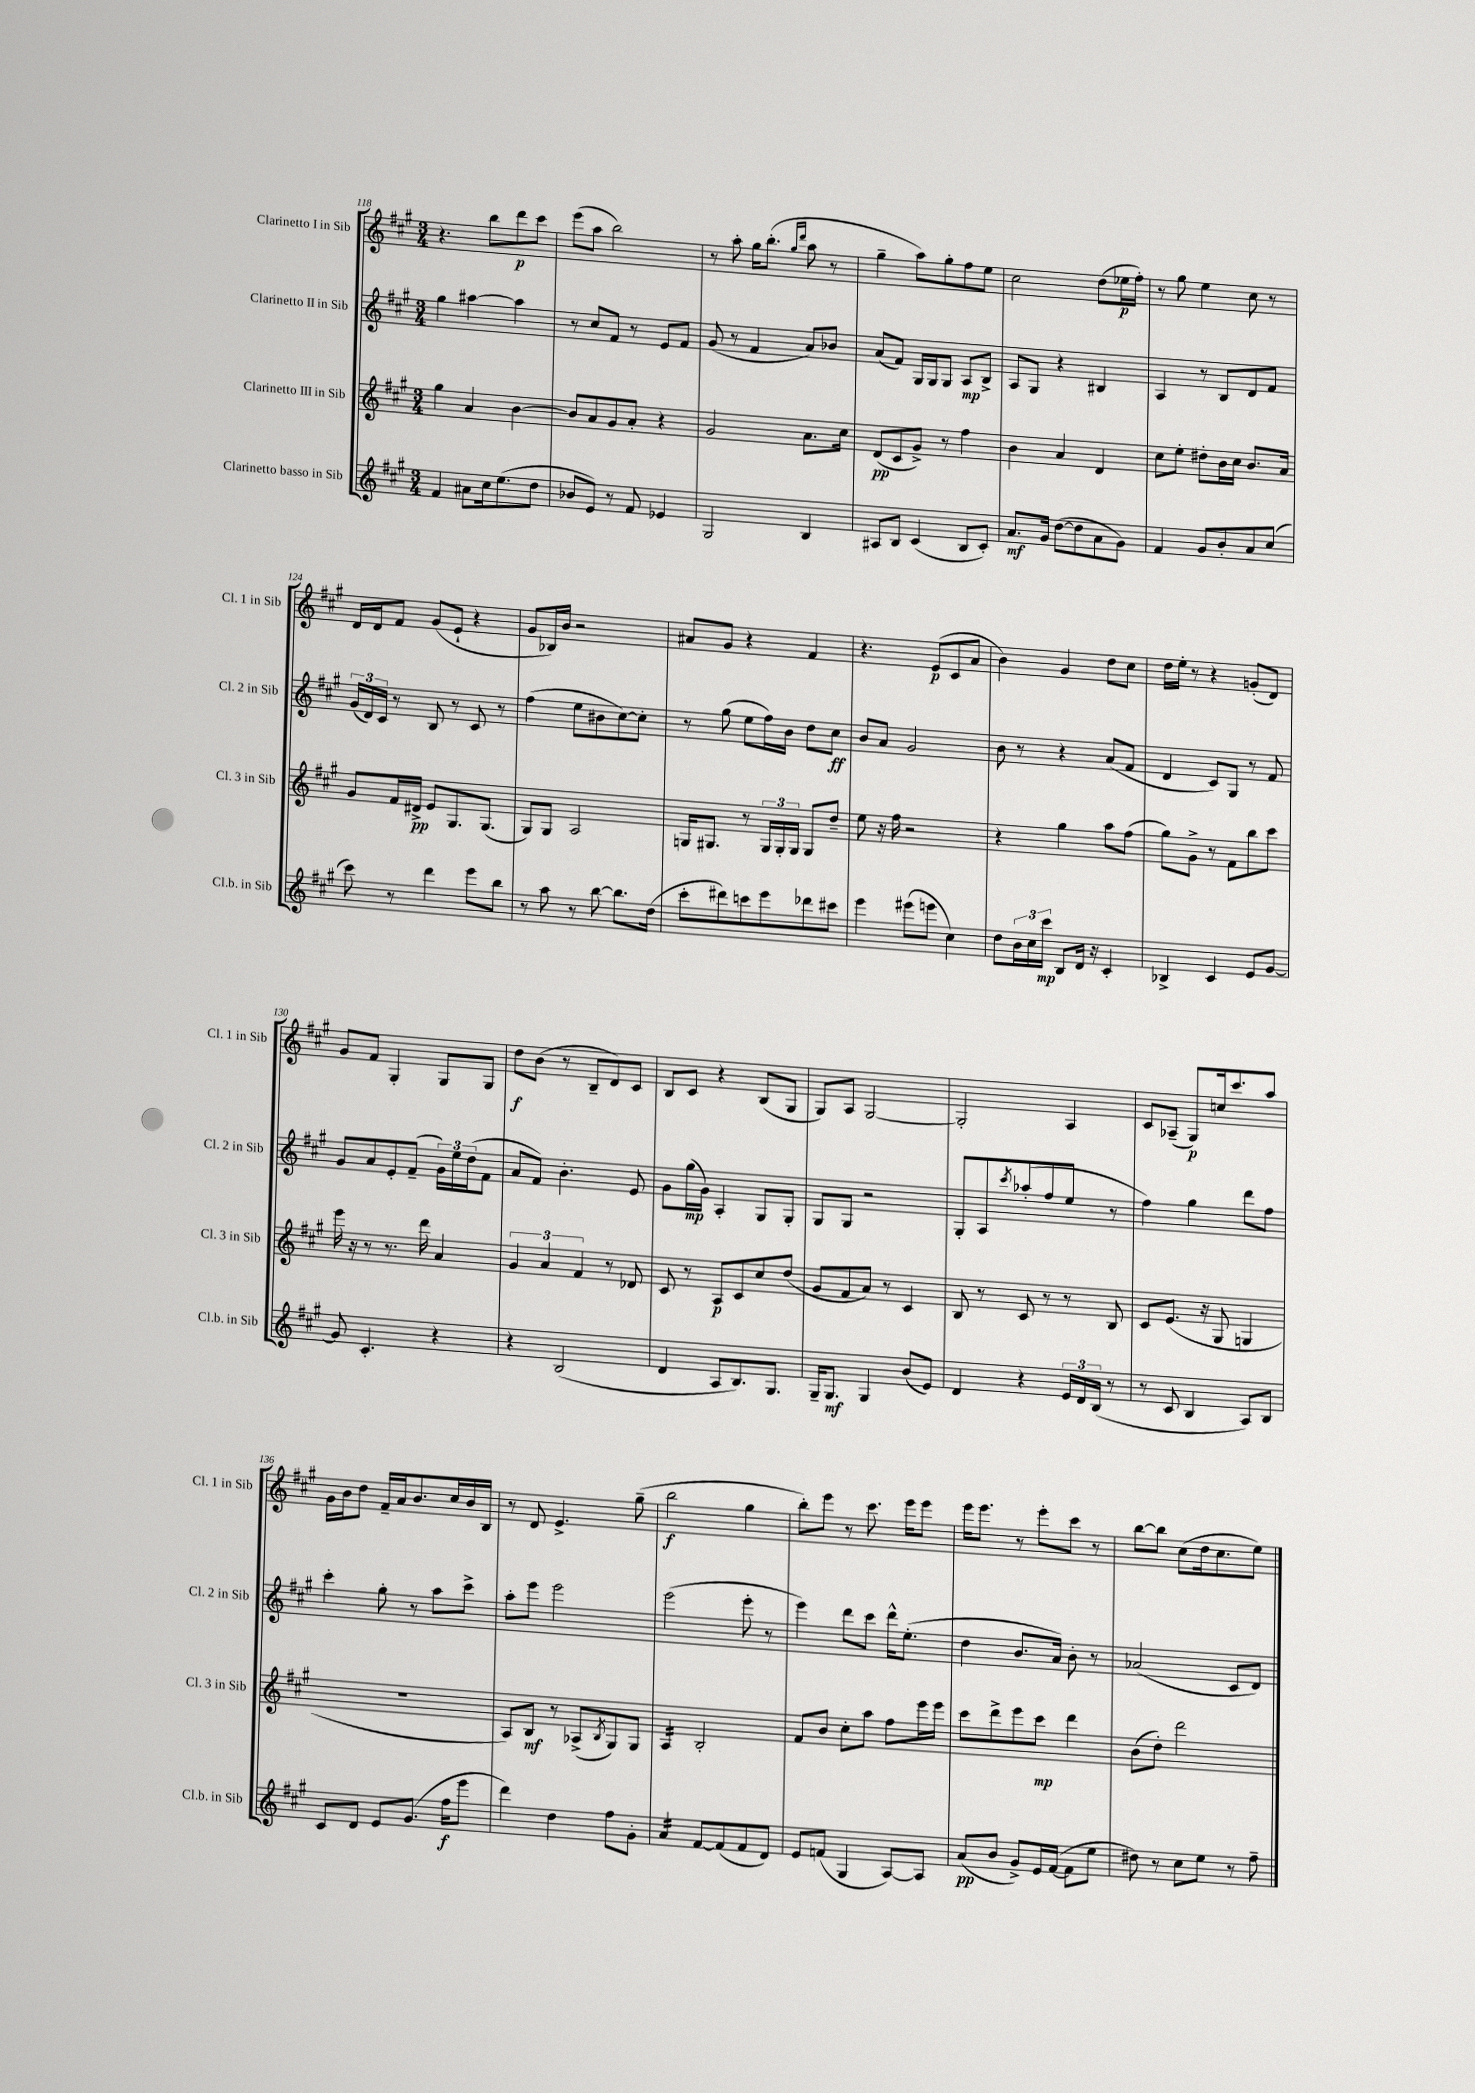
<<
\new StaffGroup <<
\new Staff = "s0" \with { instrumentName = "Clarinetto I in Sib" shortInstrumentName = "Cl. 1 in Sib" } {
    \clef treble \key a \major \numericTimeSignature \time 3/4
    r4. b''8 d'''8\p cis'''8 |
    e'''8( a''8 b''2) |
    r8 a''8-. gis''16 b''8.-.( \grace { gis''16 d'''16 } a''8 r8 |
    gis''4-- a''8) gis''8-. fis''8 e''8 |
    cis''2 d''8( ees''16\p fis''16-.) |
    r8 gis''8 e''4 cis''8 r8 |
    d'16 d'16 fis'8 gis'8( e'8-! r4 |
    gis'8 bes16) b'16 r2 |
    ais'8 gis'8 r4 fis'4 |
    r4. e'8\p( cis'8 a'8 |
    b'4) gis'4 d''8 cis''8 |
    d''16 e''16-. r8 r4 g'8-.( d'8) |
    gis'8 fis'8 gis4-. gis8 gis8 |
    d''8\f b'8( r8 b8-- d'8) cis'8 |
    b8 cis'8 r4 b8( gis8 |
    gis8) a8 gis2~ |
    gis2-. a4 |
    cis'8 aes8--( gis8\p) c''16 cis'''8. a''8 |
    gis'16 b'16 d''8 fis'16-- a'16 b'8. cis''16 b'16 b16 |
    r8 d'8 e'4.-> gis''8--( |
    b''2\f gis''4 |
    b''8-.) e'''8 r8 cis'''8. e'''16 e'''8 |
    e'''16 e'''8. r8 e'''8-. cis'''8 r8 |
    b''8~ b''8 cis''8( d''16 cis''8. e''8) \bar "|." |
}
\new Staff = "s1" \with { instrumentName = "Clarinetto II in Sib" shortInstrumentName = "Cl. 2 in Sib" } {
    \clef treble \key a \major \numericTimeSignature \time 3/4
    gis''4 ais''4~ ais''4 |
    r8 cis''8 fis'8 r8 e'8 fis'8 |
    gis'8( r8 fis'4 a'8) bes'8 |
    a'8( fis'8) gis16 gis16 gis8 a8\mp b8-> |
    a8 gis8 r4 bis4 |
    a4 r8 b8 d'8 fis'8 |
    \tuplet 3/2 { gis'16( d'16) cis'16 } r8 b8 r8 cis'8 r8 |
    fis''4( e''8 bis'8 cis''8~) cis''8-. |
    r8 gis''8( e''8 fis''16) b'16 d''8 cis''8\ff |
    b'8 a'8 gis'2 |
    b'8 r8 r4 a'8( fis'8 |
    d'4 cis'8) gis8 r8 fis'8 |
    gis'8 a'8 e'8-. fis'8--( \tuplet 3/2 { gis'16) e''16 d''16( } fis'8 |
    a'8 fis'8) b'4.-. e'8 |
    gis'8 gis''16\mp( gis'16) a4-. gis8 gis8-. |
    gis8 gis8 r2 |
    gis8-. a8 \acciaccatura { cis'''8 } aes''8-.( fis''8 e''8 r8 |
    fis''4) gis''4 d'''8 fis''8 |
    cis'''4-. gis''8-. r8 a''8 cis'''8-> |
    a''8-. e'''8 e'''2 |
    e'''2( e'''8-. r8 |
    e'''4) d'''8 cis'''8 d'''16-^ e''8.-.( |
    d''4 b'8. a'16) b'8-. r8 |
    aes'2( cis'8 d'8) \bar "|." |
}
\new Staff = "s2" \with { instrumentName = "Clarinetto III in Sib" shortInstrumentName = "Cl. 3 in Sib" } {
    \clef treble \key a \major \numericTimeSignature \time 3/4
    gis''4 a'4 b'4~ |
    b'8 a'8 gis'8 a'8-. r4 |
    gis'2 a'8. cis''16 |
    d'8\pp( cis'8 gis'8->) r8 fis''4 |
    b'4 a'4 d'4 |
    cis''8 e''8-. dis''8-. b'16 cis''16 b'8. a'16 |
    gis'8 fis'16 dis'16->\pp e'8 gis8. gis8.( |
    gis8) gis8 a2 |
    g16 gis8. r8 \tuplet 3/2 { gis16 gis16-. gis16 } gis8 d''8-- |
    e''8 r16 fis''16 r2 |
    r4 gis''4 a''8 fis''8( |
    gis''8) gis'8-> r8 fis'8 b''8 cis'''8 |
    e'''16 r16 r8 r8. d'''16 a'4 |
    \tuplet 3/2 { gis'4 a'4 fis'4 } r8 des'8 |
    cis'8 r8 a8\p cis'8 cis''8 d''8( |
    gis'8 fis'8 a'8) r8 cis'4 |
    b8 r8 cis'8 r8 r8 b8 |
    cis'8 e'8.( r16 gis8 g4 |
    R2. |
    a8) b8\mf r8 aes8->( \acciaccatura { b8 } gis8) gis8 |
    a4:16 b2-. |
    fis'8 b'8 cis''8-. a''8 fis''8 e'''16 e'''16 |
    cis'''8 d'''8-> e'''8 cis'''8\mp d'''4 |
    b'8( d''8-.) d'''2 \bar "|." |
}
\new Staff = "s3" \with { instrumentName = "Clarinetto basso in Sib" shortInstrumentName = "Cl.b. in Sib" } {
    \clef treble \key a \major \numericTimeSignature \time 3/4
    fis'4 ais'8 cis''16 e''8.( d''8 |
    bes'8 e'8) r8 fis'8 ees'4 |
    gis2 b4 |
    ais8 b8 cis'4( b8 cis'8-.) |
    a'8.\mf gis'16 d''8~( d''8 a'8 gis'8) |
    fis'4 gis'8 b'8-. a'8 cis''8( |
    cis'''8) r8 d'''4 e'''8 b''8 |
    r8 a''8 r8 b''8~ b''8. d''16( |
    cis'''8-. dis'''8) c'''8 e'''8 des'''8 cis'''8 |
    e'''4 eis'''8( e'''8 cis''4) |
    d''8 \tuplet 3/2 { b'16 cis''16 cis'''16\mp } b8 d'16 r16 cis'4-. |
    bes4-> cis'4 e'8 gis'8~ |
    gis'8 cis'4.-. r4 |
    r4 b2( |
    d'4 a8 b8.) gis8. |
    gis16-- gis8.\mf gis4 b'8( e'8) |
    d'4 r4 \tuplet 3/2 { e'16 d'16 b16( } r8 |
    r8 cis'8 b4 a8) b8 |
    cis'8 d'8 e'8 gis'8.( fis''16\f e'''8 |
    d'''4) d''4 fis''8 gis'8-. |
    a'4:16 fis'8~ fis'8( fis'8 d'8) |
    e'8 f'8( gis4 a8~) a8 |
    a'8\pp( b'8 gis'8->) e'16 fis'16~( fis'8 e''8 |
    dis''8) r8 cis''8 e''8 r8 fis''8-- \bar "|." |
}
>>
>>
\layout { \context { \Score currentBarNumber = #118 } }
